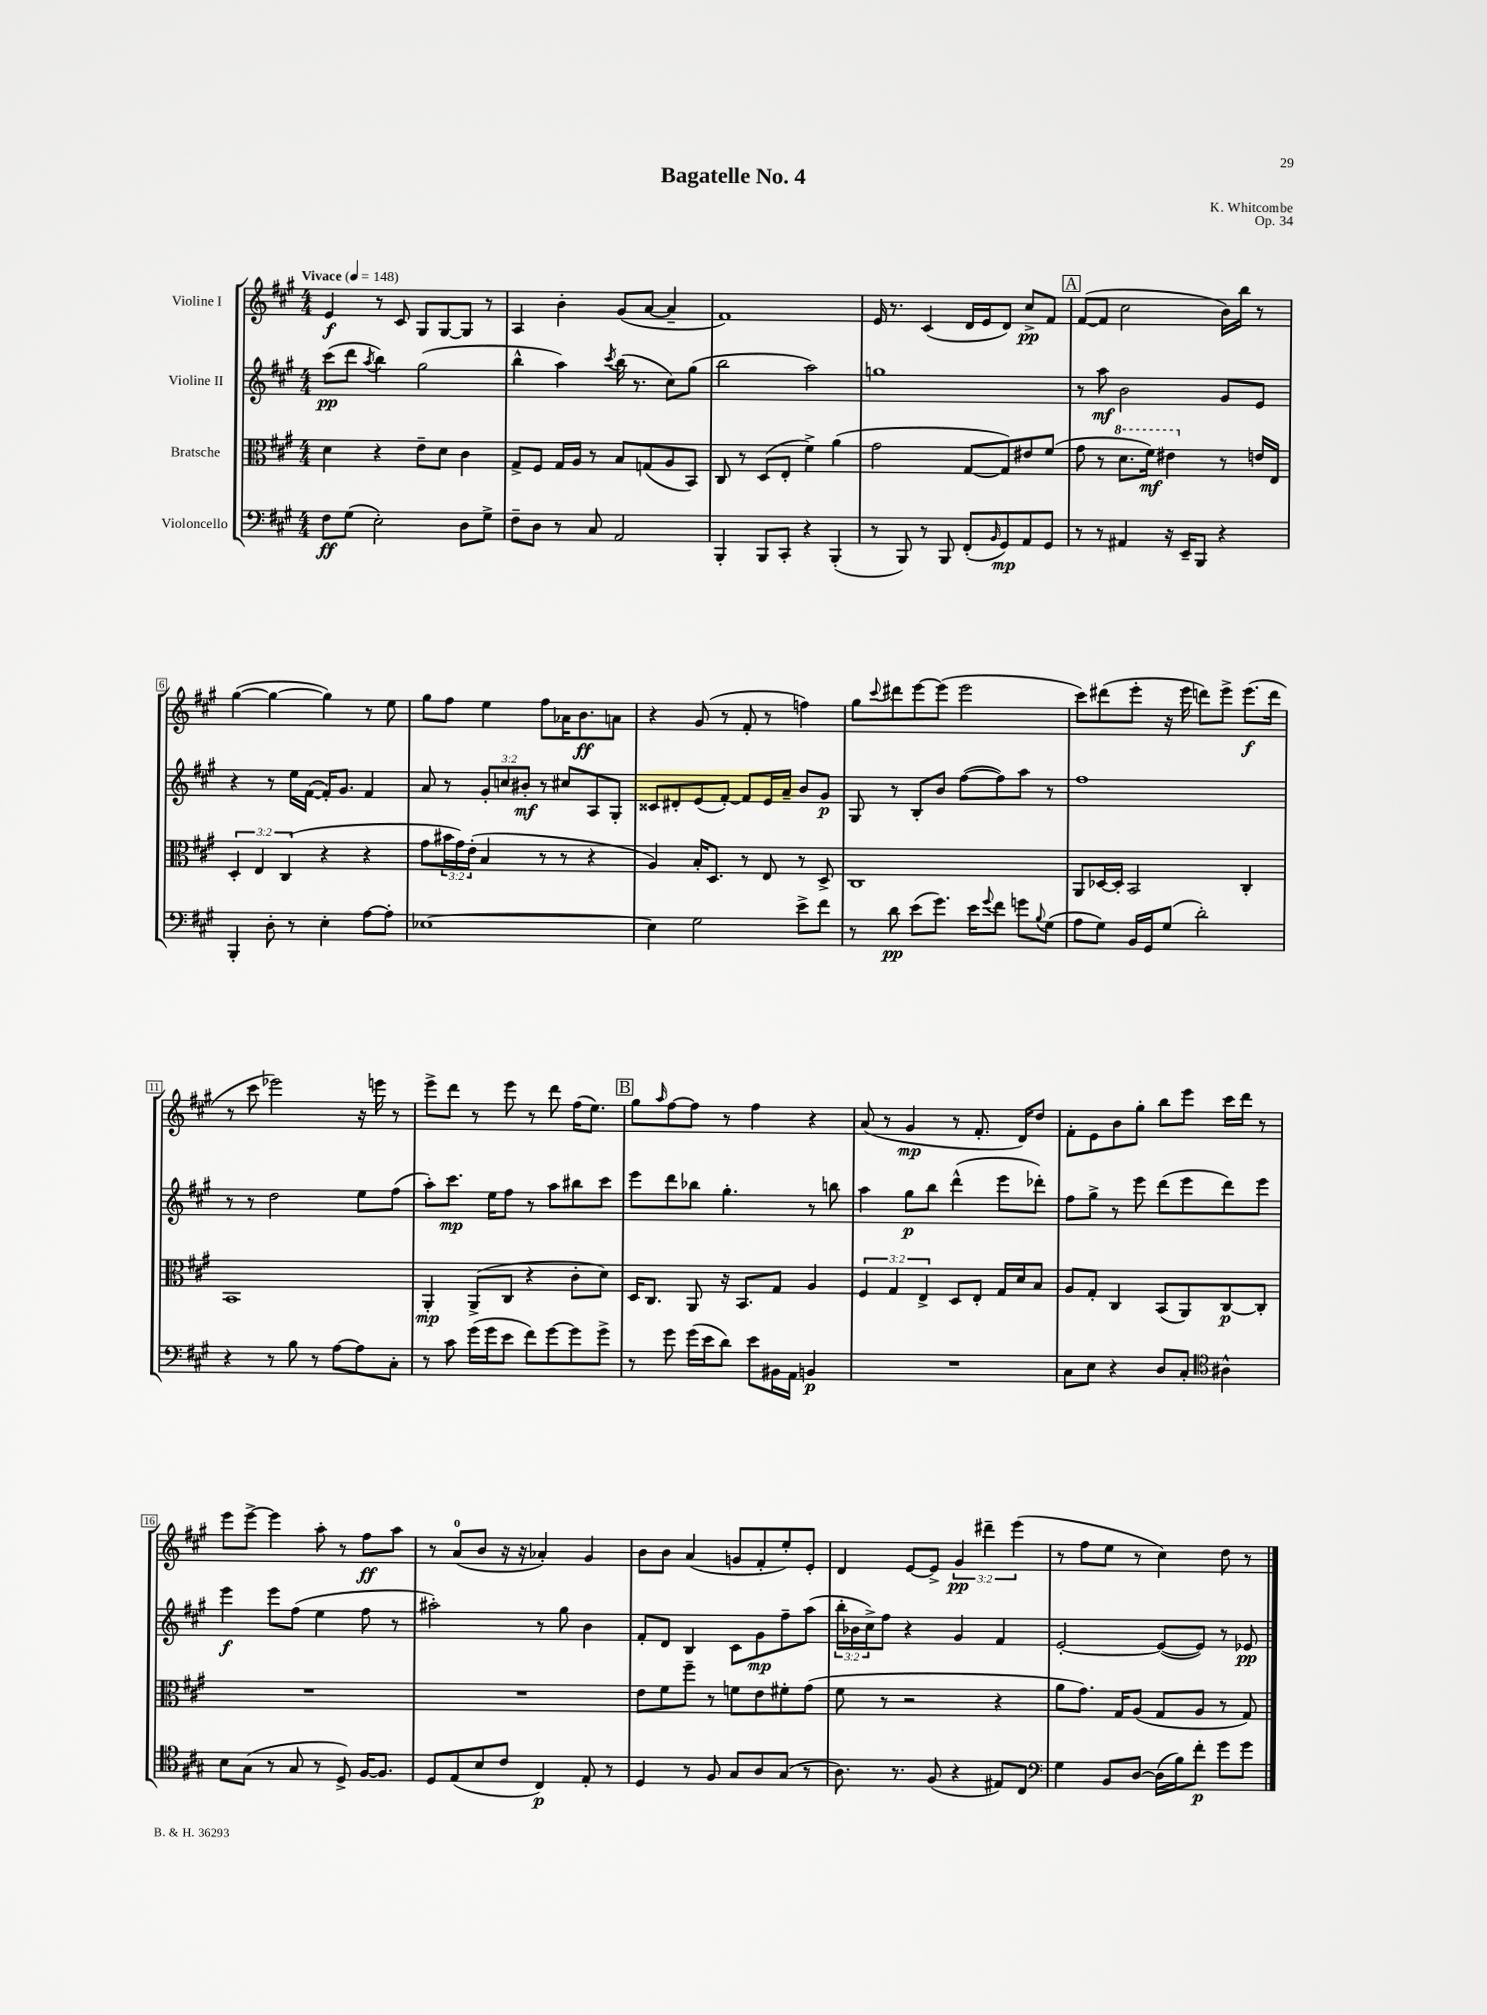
\header { title = "Bagatelle No. 4" composer = "K. Whitcombe" opus = "Op. 34" }
<<
\new StaffGroup <<
\new Staff = "s0" \with { instrumentName = "Violine I" } {
    \clef treble \key a \major \numericTimeSignature \time 4/4 \override Staff.TupletNumber.text = #tuplet-number::calc-fraction-text \tempo "Vivace" 4 = 148
    e'4\f r8 cis'8 gis8 gis8~ gis8 r8 |
    a4 b'4-. gis'8( a'8~ a'4-- |
    fis'1) |
    e'16 r8. cis'4( d'16 e'16 d'8) cis''8->\pp fis'8 |
    \mark \markup { \box "A" } fis'8~( fis'8 cis''2 b'16) b''16 r8 |
    gis''4~( gis''4~ gis''4) r8 e''8 |
    gis''8 fis''8 e''4 fis''8 aes'16 b'8.\ff a'8 |
    r4 gis'8( r8 fis'8-. r8 f''4) |
    gis''8 \appoggiatura { cis'''8 } dis'''8 e'''8~ e'''8( e'''2 |
    cis'''8) dis'''8( e'''8-. r16 e'''16 d'''8) e'''8-> e'''8.\f( d'''16 |
    r8 cis'''8 ees'''2) r16 e'''16 r8 |
    e'''8-> d'''8 r8 e'''8 r8 d'''8 fis''16( e''8.) |
    \mark \markup { \box "B" } gis''8 \grace { a''16 } fis''8~ fis''8 r8 fis''4 r4 |
    a'8( r8 gis'4\mp r8 fis'8.-. d'16) d''8 |
    fis'8-. e'8 b'8 gis''8-. b''8 e'''8 cis'''16 d'''16 r8 |
    e'''8 e'''8~-> e'''4 a''8-. r8 fis''8\ff a''8 |
    r8 a'8-0( b'8 r16 r16 aes'4-.) gis'4 |
    b'8 b'8 a'4( g'8 fis'8-. e''8-.) e'8-. |
    d'4 e'8~ e'8-> \tuplet 3/2 { gis'4\pp dis'''4-- e'''4( } |
    r8 fis''8 e''8 r8 cis''4) d''8 r8 \bar "|." |
}
\new Staff = "s1" \with { instrumentName = "Violine II" } {
    \clef treble \key a \major \numericTimeSignature \time 4/4 \override Staff.TupletNumber.text = #tuplet-number::calc-fraction-text
    cis'''8\pp( d'''8 \acciaccatura { a''8 } b''4) gis''2( |
    b''4-^ a''4) \acciaccatura { cis'''8 } b''16( r8. cis''8) gis''8( |
    b''2 a''2) |
    g''1 |
    \mark \markup { \box "A" } r8 a''8\mf b'2 gis'8 e'8 |
    r4 r8 e''16 fis'16~( fis'16-.) gis'8. fis'4 |
    a'8 r8 \tuplet 3/2 { gis'8-. c''8 bis'8-.\mf } r8 cis''8 a8 gis8-. |
    cisis'8 dis'8-. e'8( fis'8~-.) fis'8 e'16 a'16-- b'8 gis'8\p |
    gis8 r8 b8-. b'8 fis''8~( fis''8) a''8 r8 |
    fis''1 |
    r8 r8 d''2 e''8 fis''8( |
    a''8-.) cis'''8.\mp e''16 fis''8 r8 a''8 bis''8 cis'''8 |
    \mark \markup { \box "B" } e'''8 d'''8 bes''8 gis''4.-. r8 b''8 |
    a''4 gis''8\p b''8 d'''4-^( e'''8 des'''8-.) |
    fis''8 gis''8-> r8 e'''8 d'''8( e'''8 d'''8) e'''8 |
    e'''4\f e'''8 fis''8( e''4 fis''8 r8 |
    ais''2-.) r8 gis''8 b'4 |
    fis'8-. d'8 b4 cis'8 gis'8\mp fis''8-- a''8( |
    \tuplet 3/2 { b''16-. bes'16 cis''16->) } fis''8 r4 gis'4 fis'4 |
    e'2~-. e'8~( e'8) r8 ees'8\pp \bar "|." |
}
\new Staff = "s2" \with { instrumentName = "Bratsche" } {
    \clef alto \key a \major \numericTimeSignature \time 4/4 \override Staff.TupletNumber.text = #tuplet-number::calc-fraction-text
    d'4 r4 e'8-- d'8 cis'4 |
    gis8-> fis8 gis16 a16 r8 b8 g8( a8 b,8) |
    cis8 r8 d8( e8-. fis'4->) a'4( |
    gis'2 gis8~ gis8) eis'8 fis'8( |
    \mark \markup { \box "A" } gis'8 r8 \ottava #1 d''8. fis''16\mf) eis''4 \ottava #0 r8 e'!16 e16 |
    \tuplet 3/2 { d4-. e4 cis4( } r4 r4 |
    gis'8 \tuplet 3/2 { bis'16 gis'16) e'16-.( } b4 r8 r8 r4 |
    a4) b16-. d8. r8 e8 r8 d8-> |
    cis1 |
    a,8 des16~ des16-. b,2 cis4-. |
    b,1 |
    a,4-.\mp a,8->( cis8 r4 cis'8-. d'8) |
    \mark \markup { \box "B" } d16 cis8. a,8 r16 b,8. gis8 a4 |
    \tuplet 3/2 { fis4 gis4 e4-> } d8 e8-. gis16 d'16 b8 |
    a8 gis8-. cis4 b,8( a,8) cis8~\p cis8-. |
    R1 |
    R1 |
    e'8 fis'8 fis''8-- r8 f'8 e'8 fis'8-. gis'8( |
    fis'8 r8 r2 r4 |
    a'8 gis'8.) gis16 a8( gis8 a8 r8 gis8) \bar "|." |
}
\new Staff = "s3" \with { instrumentName = "Violoncello" } {
    \clef bass \key a \major \numericTimeSignature \time 4/4
    fis8\ff gis8( e2-.) d8 gis8-> |
    fis8-- d8 r8 cis8 a,2 |
    b,,4-. b,,8 cis,8-. r4 b,,4-.( |
    r8 b,,8) r8 b,,8 fis,8-.( \grace { b,16 } gis,8\mp) a,8 gis,8 |
    \mark \markup { \box "A" } r8 r8 ais,4 r16 e,16-- b,,8 r4 |
    b,,4-. d8-. r8 e4-. a8~ a8-. |
    ees1~ |
    ees4 gis2 e'8-> fis'8 |
    r8 d'8\pp e'8( gis'8.) e'16 \appoggiatura { gis'8 } fis'8 g'8 \appoggiatura { b8 } gis8( |
    a8 gis8) b,16 gis,16 gis8( d'2-.) |
    r4 r8 b8 r8 a8~ a8 cis8-. |
    r8 cis'8 gis'16( gis'16 e'8 fis'8) gis'8~ gis'8 gis'8-> |
    \mark \markup { \box "B" } r8 gis'8 gis'16( e'16 d'8) e'8 bis,16 a,16 b,4\p |
    R1 |
    cis8 e8 r4 d8 cis8-. \clef tenor ais4-^ |
    b8 gis8( r8 gis8 r8 d8->) fis16~ fis8. |
    d8 e8( b8 cis'8 cis4\p) e8-. r8 |
    d4 r8 fis8 gis8 a8 gis8( r8 |
    a8.) r8. fis8( r4 eis8) cis8 |
    \clef bass gis4 b,8 d8~ d16( b16) fis'8-.\p gis'8 gis'8 \bar "|." |
}
>>
>>
\layout { \context { \Score \override BarNumber.stencil = #(make-stencil-boxer 0.1 0.3 ly:text-interface::print) } }
